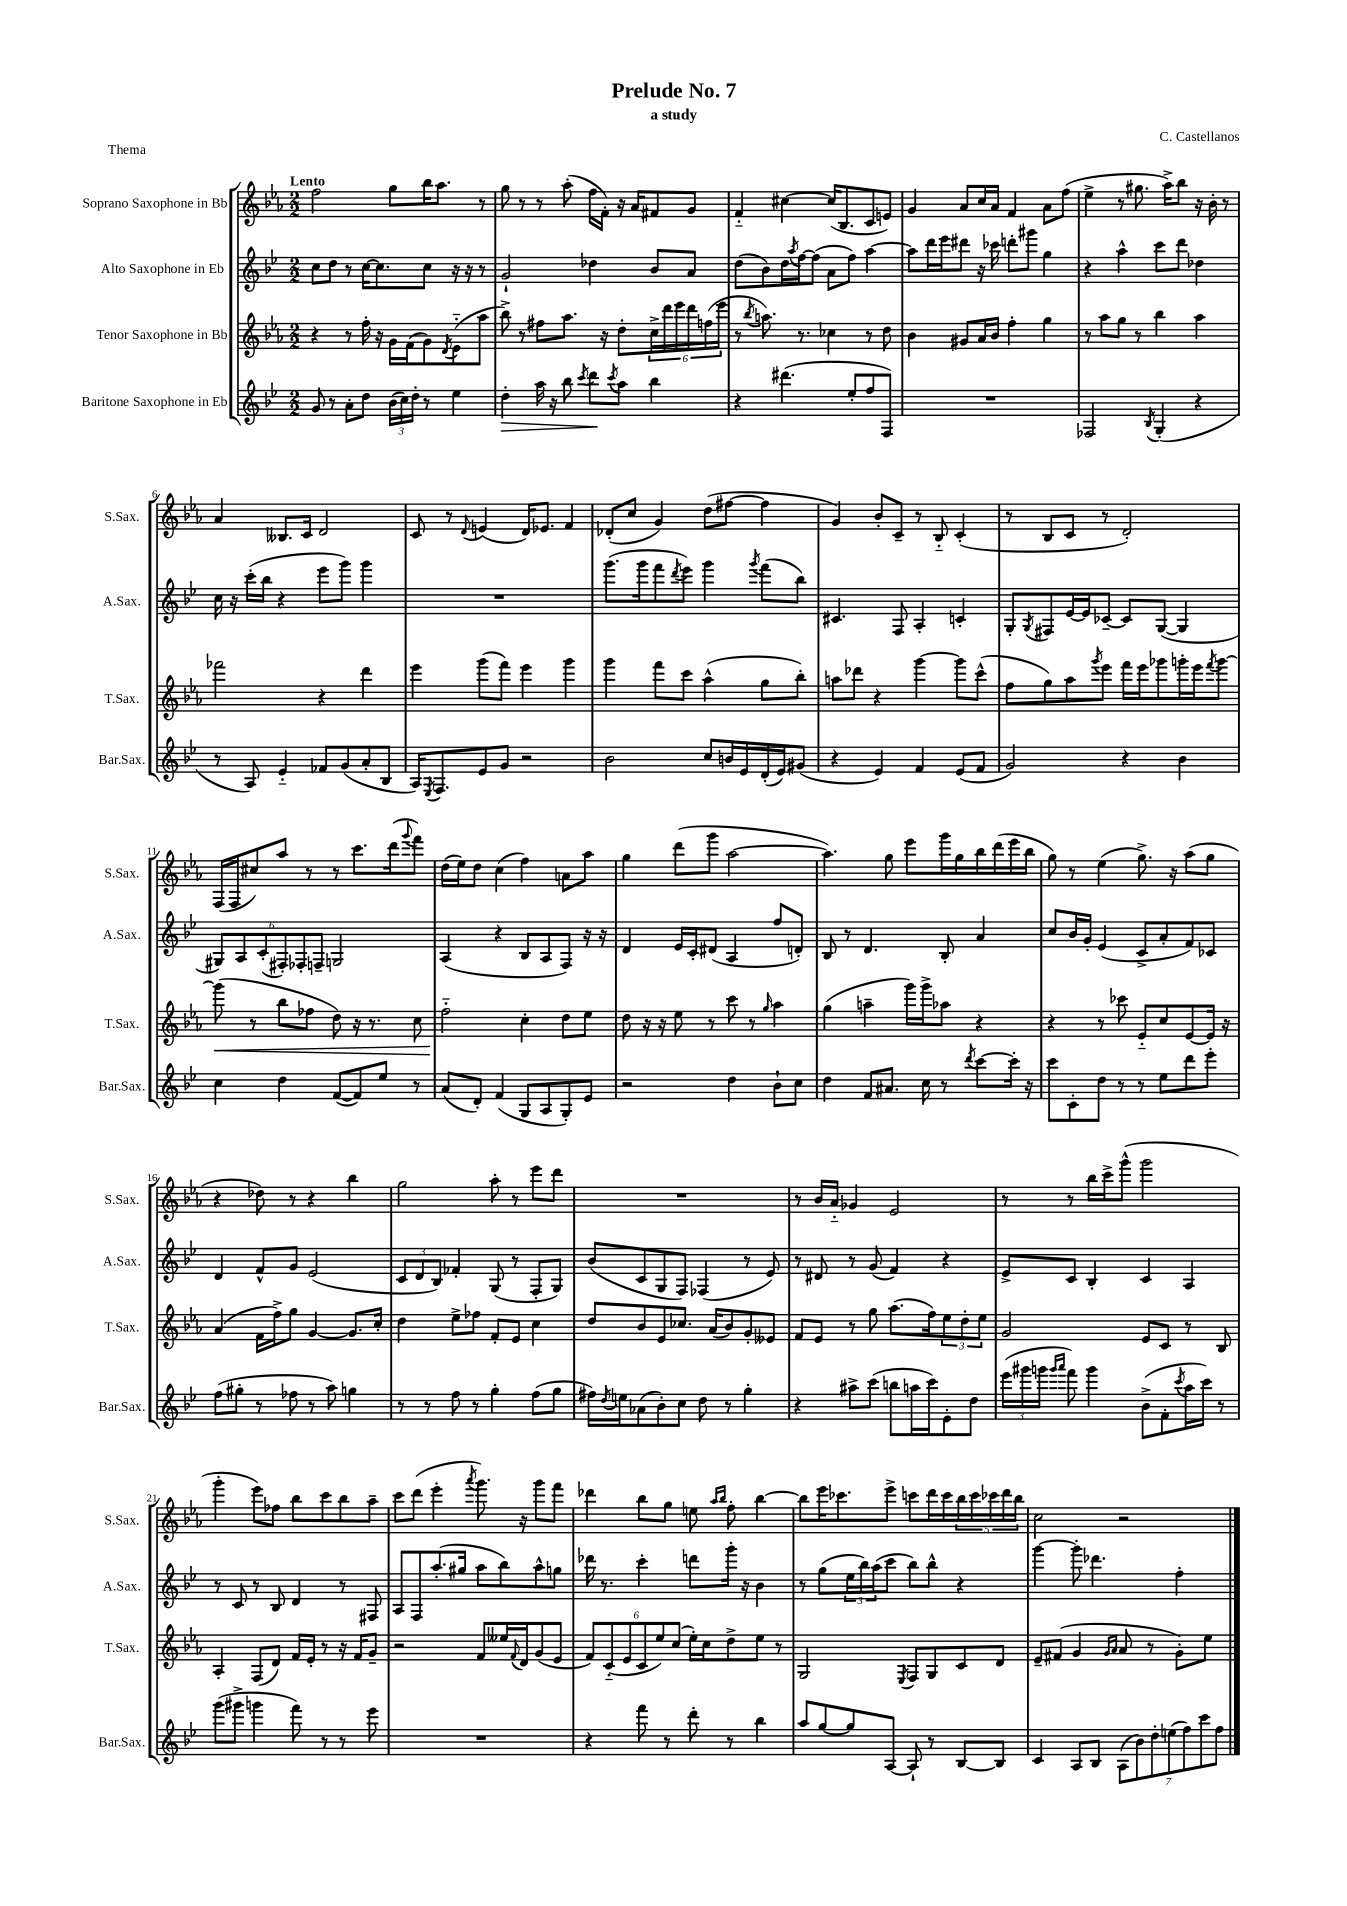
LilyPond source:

\header { title = "Prelude No. 7" composer = "C. Castellanos" subtitle = "a study" piece = "Thema" }
<<
\new StaffGroup <<
\new Staff = "s0" \with { instrumentName = "Soprano Saxophone in Bb" shortInstrumentName = "S.Sax." } {
    \clef treble \key ees \major \numericTimeSignature \time 2/2 \tempo "Lento"
    f''2 g''8 bes''16 aes''8. r8 |
    g''8 r8 r8 aes''8-.( f''16 f'16-.) r16 aes'16 fis'8 g'8 |
    f'4-_ cis''4~ cis''16( bes8. c'8 e'8) |
    g'4 aes'8 c''16 aes'16 f'4 aes'8 f''8( |
    ees''4-> r8 gis''8. aes''16->) bes''8 r16 bes'16-. r8 |
    aes'4 beses8. c'16 d'2 |
    c'8 r8 \appoggiatura { d'8 } e'4( d'16) ees'8. f'4 |
    des'8-.( c''8 g'4) d''8( fis''8~ fis''4 |
    g'4) bes'8-. c'8-- r8 bes8-_ c'4-.( |
    r8 bes8 c'8 r8 d'2-.) |
    f16( f16 cis''8) aes''8 r8 r8 c'''8. d'''16( \appoggiatura { g'''8 } f'''8) |
    d''16( ees''16) d''8 c''4( f''4) a'8 aes''8 |
    g''4 d'''8( g'''8 aes''2~ |
    aes''4.) g''8 ees'''8 g'''16 g''16 bes''16 d'''16( ees'''16 bes''16 |
    g''8) r8 ees''4( g''8.->) r16 aes''8( g''8 |
    r4 des''8) r8 r4 bes''4 |
    g''2 aes''8-. r8 ees'''8 d'''8 |
    R1 |
    r8 bes'16 aes'16-_ ges'4 ees'2 |
    r8 r8 bes''16 c'''16-> g'''8-^( g'''2 |
    g'''4-. ees'''8) fes''8 bes''8 c'''8 bes''8 aes''8-- |
    c'''8 d'''8( ees'''4-. \acciaccatura { aes'''8 } g'''8.) r16 g'''8 f'''8 |
    des'''4 bes''8 g''8 e''8 \grace { aes''16 bes''16 } f''8-. bes''4~ |
    bes''8 ees'''16 ces'''8. ees'''8-> c'''8 d'''16 c'''16 \tuplet 5/4 { bes''16 c'''16 ces'''16 d'''16 bes''16 } |
    c''2 r2 \bar "|." |
}
\new Staff = "s1" \with { instrumentName = "Alto Saxophone in Eb" shortInstrumentName = "A.Sax." } {
    \clef treble \key bes \major \numericTimeSignature \time 2/2
    c''8 d''8 r8 c''16~ c''8. c''8 r16 r16 r8 |
    g'2-! des''4 bes'8 a'8 |
    d''8( bes'8) d''16 \acciaccatura { a''8 } f''16~ f''8( a'8 f''8) a''4~ |
    a''8 d'''16 ees'''16 dis'''8 r16 ces'''16 d'''8-. gis'''8 g''4 |
    r4 a''4-^ c'''8 d'''8 des''4 |
    c''16 r16 c'''16-.( bes''16 r4 ees'''8 g'''8) g'''4 |
    R1 |
    g'''8.( g'''16 f'''8 \acciaccatura { d'''8 } ees'''8) g'''4 \acciaccatura { g'''8 } f'''8( bes''8) |
    cis'4. f8 a4-. c'4-. |
    g8-. \acciaccatura { g8 } fis8 ees'16~ ees'16 ces'8~-- ces'8 g8~( g4 |
    \tuplet 6/4 { gis8) a8 c'8-.( fis8-.) fes8-. f8-- } g2 |
    a4( r4 bes8 a8 f8) r16 r16 |
    d'4 ees'16 c'16-. dis'8( a4 f''8 d'8-.) |
    bes8 r8 d'4. bes8-. a'4 |
    c''8 bes'16 g'16-. ees'4( c'8-> a'8-. f'8) ces'8 |
    d'4 f'8-^ g'8 ees'2( |
    \tuplet 3/2 { c'8 d'8 bes8) } fes'4-. g8( r8 f8-. g8) |
    bes'8( c'8 g8 f8) fes4( r8 ees'8) |
    r8 dis'8 r8 g'8( f'4) r4 |
    ees'8-> c'8 bes4-. c'4 a4 |
    r8 c'8 r8 bes8 d'4 r8 fis8 |
    a8 f8 a''8.-.( gis''16 a''8 bes''8) a''8-^ g''8 |
    des'''16 r8. c'''4-. d'''8 g'''16-. r16 bes'4 |
    r8 g''8( \tuplet 3/2 { ees''16 bes''16) a''16( } c'''8 bes''8) bes''8-^ r4 |
    g'''4~ g'''8-. des'''4. f''4-. \bar "|." |
}
\new Staff = "s2" \with { instrumentName = "Tenor Saxophone in Bb" shortInstrumentName = "T.Sax." } {
    \clef treble \key ees \major \numericTimeSignature \time 2/2
    r4 r8 f''16-. r16 g'16 f'16( g'8) \acciaccatura { d'8 } ees'8-_( aes''8 |
    bes''8->) r8 fis''8 aes''8. r16 d''8-. \tuplet 6/4 { c''16-> d'''16 ees'''16 d'''16 f''16( ees'''16 } |
    r8 \acciaccatura { bes''8 } a''8.) r8. ces''4 r8 d''8 |
    bes'4 gis'8 aes'16 bes'16 f''4-. g''4 |
    r8 aes''8 g''8 r8 bes''4 aes''4 |
    fes'''2 r4 d'''4 |
    ees'''4 g'''8( f'''8) ees'''4 g'''4 |
    g'''4 f'''8 c'''8 aes''4-^( g''8 bes''8-.) |
    a''8 des'''8 r4 g'''4~ g'''8 c'''8-^( |
    f''8 g''8) aes''8 \acciaccatura { g'''8 } ees'''8 f'''16 ees'''16 ges'''8 g'''16-. ees'''16 \acciaccatura { f'''8 } g'''8~ |
    g'''8\<( r8 bes''8 fes''8 d''8) r16 r8. c''8 |
    f''2-_\! c''4-. d''8 ees''8 |
    d''8 r16 r16 ees''8 r8 c'''8 r8 \grace { g''16 } aes''4 |
    g''4( a''4-- g'''16) g'''16-> aes''8 r4 |
    r4 r8 ces'''8 ees'8-_ c''8 ees'8~ ees'16 r16 |
    aes'4( f'16 f''16->) g''8 g'4~ g'8. c''16-. |
    d''4 ees''8-> fes''8 f'8-. ees'8 c''4 |
    d''8 bes'8 ees'8 ces''8. aes'16( bes'8) g'8-. eeses'8 |
    f'8 ees'8 r8 g''8 aes''8.( f''16) \tuplet 3/2 { ees''8 d''8-. ees''8 } |
    g'2 ees'8 c'8 r8 bes8 |
    aes4-. f8( d'8) f'16 ees'16-. r8 r16 f'16 g'8-- |
    r2 f'8 eeses''16 \appoggiatura { f'8 } d'16 g'8( ees'8 |
    \tuplet 6/4 { f'8) c'8-_( ees'8 c'8 ees''8) c''8( } ees''16-.) c''16 d''8-> ees''8 r8 |
    g2 \acciaccatura { ees8 } f8 g8 c'8 d'8 |
    ees'8-- fis'8( g'4 \grace { g'16 aes'16 } aes'8 r8 g'8-.) ees''8 \bar "|." |
}
\new Staff = "s3" \with { instrumentName = "Baritone Saxophone in Eb" shortInstrumentName = "Bar.Sax." } {
    \clef treble \key bes \major \numericTimeSignature \time 2/2
    g'8 r8 a'8-. d''8 \tuplet 3/2 { bes'16( c''16) d''16-. } r8 ees''4 |
    d''4-.\> a''16 r16 bes''8 \acciaccatura { c'''8 } d'''8\! \acciaccatura { c'''8 } a''8 bes''4 |
    r4 dis'''4.( ees''8-. f''8 f8) |
    R1 |
    fes2 \acciaccatura { bes8 } g4-.( r4 |
    r8 a8) ees'4-_ fes'8 g'8( a'8-. bes8 |
    a16) \acciaccatura { ees8 } f8. ees'8 g'8 r2 |
    bes'2 c''8 b'16 ees'16 d'16-.( ees'16) gis'8( |
    r4 ees'4) f'4 ees'8( f'8 |
    g'2) r4 bes'4 |
    c''4 d''4 f'8~( f'8) ees''8 r8 |
    a'8( d'8-.) f'4( g8 a8 g8-.) ees'8 |
    r2 d''4 bes'8-! c''8 |
    d''4 f'8 ais'8. c''16 r8 \acciaccatura { d'''8 } c'''8~ c'''16-. r16 |
    c'''8 c'8-. d''8 r8 r8 ees''8 d'''8 ees'''8-. |
    f''8( gis''8-. r8 fes''8 r8 a''8) g''4 |
    r8 r8 f''8 r8 g''4-. f''8( g''8 |
    fis''16) \acciaccatura { d''8 } e''16 aes'8( bes'8-.) c''8 d''8 r8 g''4-. |
    r4 ais''8-> c'''8( b''8 a''16 c'''16) ees'8-. d''8 |
    \tuplet 3/2 { ees'''16( gis'''16 g'''16 } \grace { g'''16 a'''16 } f'''8) g'''4 bes'8->( f'8-. \acciaccatura { c'''8 } a''16 c'''16) r8 |
    g'''8( gis'''8-> g'''4 f'''8) r8 r8 ees'''8 |
    R1 |
    r4 f'''8 r8 d'''8-. r8 bes''4 |
    a''8 g''8~ g''8 a8~ a8-! r8 bes8~ bes8 |
    c'4 a8 bes8 \tuplet 7/4 { a8( bes'8) d''8-. e''8( f''8) c'''8 f''8 } \bar "|." |
}
>>
>>
